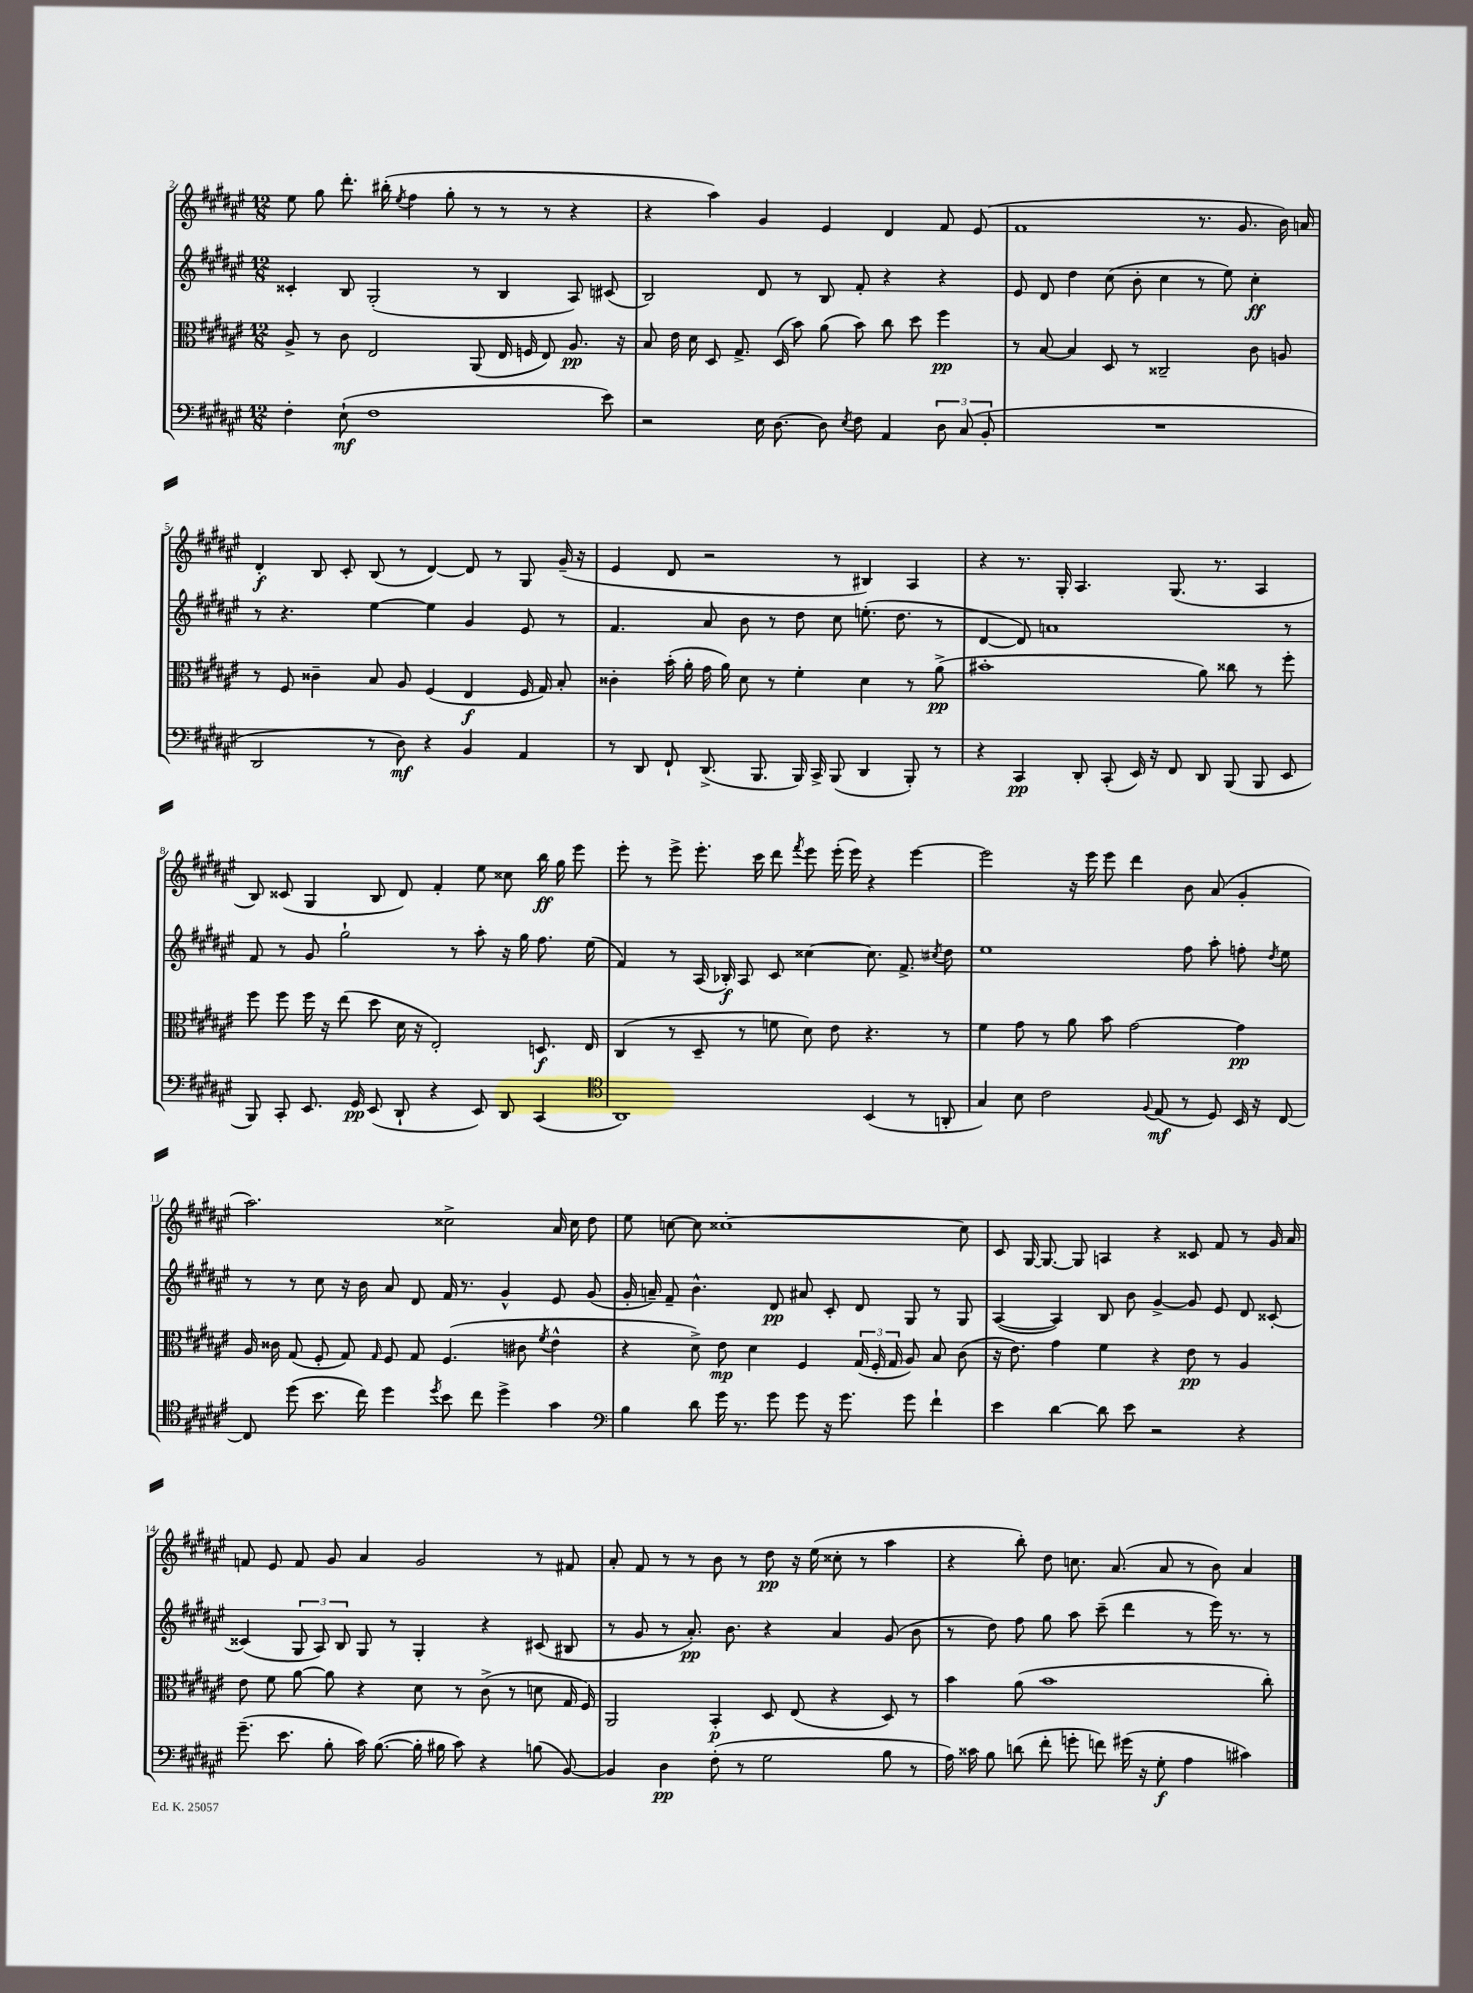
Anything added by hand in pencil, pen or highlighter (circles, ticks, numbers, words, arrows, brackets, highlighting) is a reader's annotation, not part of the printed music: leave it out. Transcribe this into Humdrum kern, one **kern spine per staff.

**kern	**dynam	**kern	**dynam	**kern	**dynam	**kern	**dynam
*part4	*part4	*part3	*part3	*part2	*part2	*part1	*part1
*staff4	*staff4	*staff3	*staff3	*staff2	*staff2	*staff1	*staff1
*clefF4	*	*clefC3	*	*clefG2	*	*clefG2	*
*k[f#c#g#d#a#e#]	*	*k[f#c#g#d#a#e#]	*	*k[f#c#g#d#a#e#]	*	*k[f#c#g#d#a#e#]	*
*M12/8	*	*M12/8	*	*M12/8	*	*M12/8	*
=2	=2	=2	=2	=2	=2	=2	=2
4F#'\	.	8A#^/	.	4c##X'/	.	8ee#\	.
.	.	8r	.	.	.	8gg#\	.
(8E#`\	mf	8c#\	.	8B/	.	8.ddd#'\	.
1F#	.	2E#/	.	(2G#'/	.	.	.
.	.	.	.	.	.	(16bb#X'\	.
.	.	.	.	.	.	8qee#/	.
.	.	.	.	.	.	4ff#\	.
.	.	.	.	.	.	8gg#'\	.
.	.	(8AA#/	.	8r	.	8r	.
.	.	16E#/	.	4B/	.	8r	.
.	.	16Fn/	.	.	.	.	.
.	.	8E#/)	.	.	.	8r	.
.	.	8.A#/	pp	8A#/)	.	4r	.
8e#\)	.	.	.	(8c#X/	.	.	.
.	.	16r	.	.	.	.	.
=3	=3	=3	=3	=3	=3	=3	=3
2r	.	8B/	.	2B/)	.	4r	.
.	.	16e#\	.	.	.	.	.
.	.	16d#\	.	.	.	.	.
.	.	8D#/	.	.	.	4aa#\)	.
.	.	8.G#^/	.	.	.	.	.
16E#\	.	.	.	8d#/	.	4g#/	.
[8.D#\	.	(16D#/	.	.	.	.	.
.	.	8b\)	.	8r	.	.	.
8D#\]	.	(8a#\	.	8B/	.	4e#/	.
8qE#/	.	.	.	.	.	.	.
8F#\	.	8b\)	.	8f#'/	.	.	.
4AA#/	.	8cc#\	.	4r	.	4d#/	.
.	.	8dd#\	.	.	.	.	.
12D#\	.	4ff#\	pp	4r	.	8f#/	.
(12C#/	.	.	.	.	.	.	.
.	.	.	.	.	.	(8e#/	.
12BB'/	.	.	.	.	.	.	.
=4	=4	=4	=4	=4	=4	=4	=4
1.r	.	8r	.	8e#/	.	1f#	.
.	.	[8B/	.	8d#/	.	.	.
.	.	4B/]	.	4dd#\	.	.	.
.	.	8D#/	.	(8cc#\	.	.	.
.	.	8r	.	8b'\	.	.	.
.	.	2C##X~/	.	4cc#\	.	.	.
.	.	.	.	8r	.	8.r	.
.	.	.	.	8ee#\)	.	.	.
.	.	.	.	.	.	8.g#/	.
.	.	8c#\	.	4cc#'\	ff	.	.
.	.	8An/	.	.	.	16b\)	.
.	.	.	.	.	.	16an/	.
!!LO:LB:g=z
=5	=5	=5	=5	=5	=5	=5	=5
2DD#/	.	8r	.	8r	.	4d#'/	f
.	.	8F#/	.	4.r	.	.	.
.	.	4c##X~\	.	.	.	8B/	.
.	.	.	.	.	.	8c#'/	.
8r	.	8B/	.	[4ee#\	.	(8B/	.
8D#\)	mf	8A#/	.	.	.	8r	.
4r	.	(4F#/	.	4ee#\]	.	[4d#/)	.
4BB/	.	4E#/	f	4g#/	.	8d#/]	.
.	.	.	.	.	.	8r	.
4AA#/	.	16F#/	.	8e#/	.	8G#/	.
.	.	16G#/)	.	.	.	.	.
.	.	8B'/	.	8r	.	(16g#~/	.
.	.	.	.	.	.	16r	.
=6	=6	=6	=6	=6	=6	=6	=6
8r	.	4c##X'\	.	4.f#/	.	4e#/	.
8DD#/	.	.	.	.	.	.	.
8FF#`/	.	(16b'\	.	.	.	8d#/	.
.	.	16a#'\	.	.	.	.	.
(8.DD#^/	.	16g#\	.	8a#/	.	2r	.
.	.	16a#\)	.	.	.	.	.
.	.	8d#\	.	8b\	.	.	.
8.BBB/	.	.	.	.	.	.	.
.	.	8r	.	8r	.	.	.
16BBB/)	.	4f#'\	.	8dd#\	.	.	.
16CC#^/	.	.	.	.	.	.	.
(8BBB/	.	.	.	8cc#\	.	8r	.
4DD#/	.	4d#\	.	(8.een'\	.	4B#X/)	.
.	.	.	.	8.dd#\	.	.	.
8BBB'/)	.	8r	.	.	.	4A#/	.
8r	.	(8a#^\	pp	8r	.	.	.
=7	=7	=7	=7	=7	=7	=7	=7
4r	.	1b#X'	.	[4d#/	.	4r	.
4CC#/	pp	.	.	8d#/])	.	8.r	.
.	.	.	.	1an	.	.	.
.	.	.	.	.	.	16G#'/	.
8DD#'/	.	.	.	.	.	4.A#/	.
(8CC#'/	.	.	.	.	.	.	.
16EE#/)	.	.	.	.	.	.	.
16r	.	.	.	.	.	.	.
8FF#/	.	.	.	.	.	(8.G#/	.
8DD#/	.	8a#\)	.	.	.	.	.
.	.	.	.	.	.	8.r	.
(8BBB/	.	8cc##X\	.	.	.	.	.
8BBB/	.	8r	.	.	.	4A#/	.
8EE#/	.	8ff#'\	.	8r	.	.	.
!!LO:LB:g=z
=8	=8	=8	=8	=8	=8	=8	=8
8BBB/)	.	8ff#\	.	8f#/	.	8B/)	.
8CC#'/	.	8ff#\	.	8r	.	(8c##X/	.
8.EE#/	.	16ff#\	.	8g#/	.	4G#/	.
.	.	16r	.	.	.	.	.
.	.	(8ee#\	.	2gg#`\	.	.	.
16GG#/	pp	.	.	.	.	.	.
(8EE#/	.	8dd#\	.	.	.	8B/	.
8DD#`/	.	16d#\	.	.	.	8d#/)	.
.	.	16r	.	.	.	.	.
4r	.	2E#'/)	.	.	.	4f#'/	.
.	.	.	.	8r	.	.	.
8EE#/)	.	.	.	8aa#'\	.	8ee#\	.
8DD#/	.	.	.	16r	.	8cc##X\	.
.	.	.	.	16gg#\	.	.	.
(4CC#/	.	8.Dn/	f	8.ff#\	.	16bb\	ff
.	.	.	.	.	.	16gg#\	.
.	.	.	.	.	.	8eee#\	.
.	.	16E#/	.	(16ee#\	.	.	.
=9	=9	=9	=9	=9	=9	=9	=9
*clefC4	*	*	*	*	*	*	*
1AA#)	.	(4C#/	.	4f#/)	.	8eee#'\	.
.	.	.	.	.	.	8r	.
.	.	8r	.	8r	.	8eee#^\	.
.	.	8D#~/	.	(16A#/	.	8.eee#'\	.
.	.	.	.	16B-X'/)	f	.	.
.	.	8r	.	8A#/	.	.	.
.	.	.	.	.	.	16ccc#\	.
.	.	8fn\	.	8c#/	.	8ddd#\	.
.	.	.	.	.	.	8qfff#/	.
.	.	8d#\)	.	[4cc##X\	.	8eee#\	.
.	.	8e#\	.	.	.	(16eee#'\	.
.	.	.	.	.	.	16eee#\)	.
(4BB/	.	4.r	.	8.cc##\]	.	4r	.
.	.	.	.	8.f#^/	.	.	.
8r	.	.	.	.	.	[4eee#\	.
.	.	.	.	8qcc#X/	.	.	.
8AAn'/	.	8r	.	8dd#\	.	.	.
=10	=10	=10	=10	=10	=10	=10	=10
4G#/)	.	4f#\	.	1ee#	.	2eee#\]	.
8B\	.	8g#\	.	.	.	.	.
2c#\	.	8r	.	.	.	.	.
.	.	8a#\	.	.	.	16r	.
.	.	.	.	.	.	16eee#\	.
.	.	8b\	.	.	.	8eee#\	.
.	.	[2g#\	.	.	.	4ddd#\	.
8qqF#/	.	.	.	.	.	.	.
(8E#/	mf	.	.	.	.	.	.
8r	.	.	.	8ff#\	.	8b\	.
8D#/)	.	.	.	8aa#'\	.	(8a#/	.
16BB/	.	4g#\]	pp	8ffn'\	.	4g#'/	.
16r	.	.	.	.	.	.	.
.	.	.	.	8qdd#/	.	.	.
[8C#/	.	.	.	8ee#\	.	.	.
!!LO:LB:g=z
=11	=11	=11	=11	=11	=11	=11	=11
8C#/]	.	16A#/	.	8r	.	2.aa#\)	.
.	.	16c##X\	.	.	.	.	.
(8dd#\	.	(8G#/	.	8r	.	.	.
8.b\	.	8F#'/	.	8cc#\	.	.	.
.	.	8G#/)	.	16r	.	.	.
16cc#\)	.	.	.	16b\	.	.	.
.	.	16qqG#/	.	.	.	.	.
4dd#\	.	8F#/	.	8a#/	.	.	.
.	.	8G#/	.	8d#/	.	.	.
8qdd#/	.	.	.	.	.	.	.
8b\	.	(4.F#/	.	16f#/	.	2cc##X^\	.
.	.	.	.	8.r	.	.	.
8cc#\	.	.	.	.	.	.	.
4dd#^\	.	.	.	4g#^^/	.	.	.
.	.	8c#X\	.	.	.	.	.
.	.	8qf#/	.	.	.	.	.
4g#\	.	4e#^^\	.	8e#/	.	16a#/	.
.	.	.	.	.	.	16cc##\	.
.	.	.	.	(8g#/	.	8dd#\	.
=12	=12	=12	=12	=12	=12	=12	=12
*clefF4	*	*	*	*	*	*	*
4B\	.	4r	.	16g#'/	.	8ee#\	.
.	.	.	.	16an~/)	.	.	.
.	.	.	.	8f#~/	.	[8ccn\	.
8d#\	.	8d#^\)	.	4.b^^\	.	8cc\]	.
16g#\	.	8e#\	mp	.	.	[1cc##X'	.
8.r	.	.	.	.	.	.	.
.	.	4d#\	.	.	.	.	.
8g#\	.	.	.	8d#/	pp	.	.
8g#\	.	4F#/	.	8a#X/	.	.	.
16r	.	.	.	8c#'/	.	.	.
8.g#\	.	.	.	.	.	.	.
.	.	(24G#/	.	8d#/	.	.	.
.	.	24F#'/	.	.	.	.	.
.	.	24G#/	.	.	.	.	.
8g#\	.	8A#/)	.	8G#/	.	.	.
4f#`\	.	8B/	.	8r	.	.	.
.	.	(8c#\	.	8G#/	.	8cc##\]	.
=13	=13	=13	=13	=13	=13	=13	=13
4e#\	.	16r	.	([4A#/	.	8c#/	.
.	.	8.e#\)	.	.	.	.	.
.	.	.	.	.	.	[16G#/	.
.	.	.	.	.	.	8.G#/_	.
[4d#\	.	4g#\	.	4A#/])	.	.	.
.	.	.	.	.	.	8G#/]	.
8d#\]	.	4f#\	.	8B/	.	4An/	.
8e#\	.	.	.	8b\	.	.	.
2r	.	4r	.	[4g#^/	.	4r	.
.	.	8e#\	pp	8g#/]	.	8c##X/	.
.	.	8r	.	8e#/	.	8f#/	.
4r	.	4A#/	.	8d#/	.	8r	.
.	.	.	.	[8c##X'/	.	16g#/	.
.	.	.	.	.	.	16a#/	.
!!LO:LB:g=z
=14	=14	=14	=14	=14	=14	=14	=14
(8.g#~\	.	8e#\	.	(4c##X/]	.	8fn/	.
.	.	8f#\	.	.	.	8e#/	.
8.e#\	.	.	.	.	.	.	.
.	.	[8a#\	.	12G#/	.	8f/	.
.	.	.	.	12A#/)	.	.	.
8B'\	.	8a#\]	.	.	.	8g#/	.
.	.	.	.	12B/	.	.	.
16c#\)	.	4r	.	8G#/	.	4a#/	.
([8.B\	.	.	.	.	.	.	.
.	.	.	.	8r	.	.	.
16B'\]	.	8d#\	.	4G#'/	.	2g#/	.
16B#X\	.	.	.	.	.	.	.
8c#\)	.	8r	.	.	.	.	.
4r	.	(8c#^\	.	4r	.	.	.
.	.	8r	.	.	.	.	.
(8Bn\	.	8dn\	.	(8c#X/	.	8r	.
[8BB/)	.	16G#/	.	8B#X/	.	8f#X/	.
.	.	16F#/)	.	.	.	.	.
=15	=15	=15	=15	=15	=15	=15	=15
4BB/]	.	2AA#/	.	8r	.	8a#'/	.
.	.	.	.	8g#/	.	8f#/	.
4D#\	pp	.	.	8r	.	8r	.
.	.	.	.	8.a#'/)	pp	8r	.
(8F#'\	.	4BB'/	p	.	.	8b\	.
.	.	.	.	8.b\	.	.	.
8r	.	.	.	.	.	8r	.
2G#\	.	8D#/	.	4r	.	8dd#\	pp
.	.	(8E#/	.	.	.	16r	.
.	.	.	.	.	.	(16ee#\	.
.	.	4r	.	4a#/	.	8cc##X'\	.
.	.	.	.	.	.	8r	.
8B\	.	8D#/)	.	(8g#/	.	4aa#\	.
8r	.	8r	.	8b\	.	.	.
=16	=16	=16	=16	=16	=16	=16	=16
16A#\)	.	4b\	.	8r	.	4r	.
16c##X\	.	.	.	.	.	.	.
8B\	.	.	.	8dd#\)	.	.	.
(8dn\	.	(8a#\	.	8ff#\	.	8bb'\)	.
8f#'\	.	1b	.	8gg#\	.	8dd#\	.
8gn'\	.	.	.	8aa#\	.	8.ccn\	.
8fn\)	.	.	.	(8ccc#~\	.	.	.
.	.	.	.	.	.	(8.a#/	.
(16g#X\	.	.	.	4ddd#\	.	.	.
16r	.	.	.	.	.	.	.
8G#'\	f	.	.	.	.	8a#/	.
4A#\	.	.	.	8r	.	8r	.
.	.	.	.	16eee#\)	.	8b\)	.
.	.	.	.	8.r	.	.	.
4c#X\)	.	.	.	.	.	4a#/	.
.	.	8cc#'\)	.	8r	.	.	.
==	==	==	==	==	==	==	==
*-	*-	*-	*-	*-	*-	*-	*-
